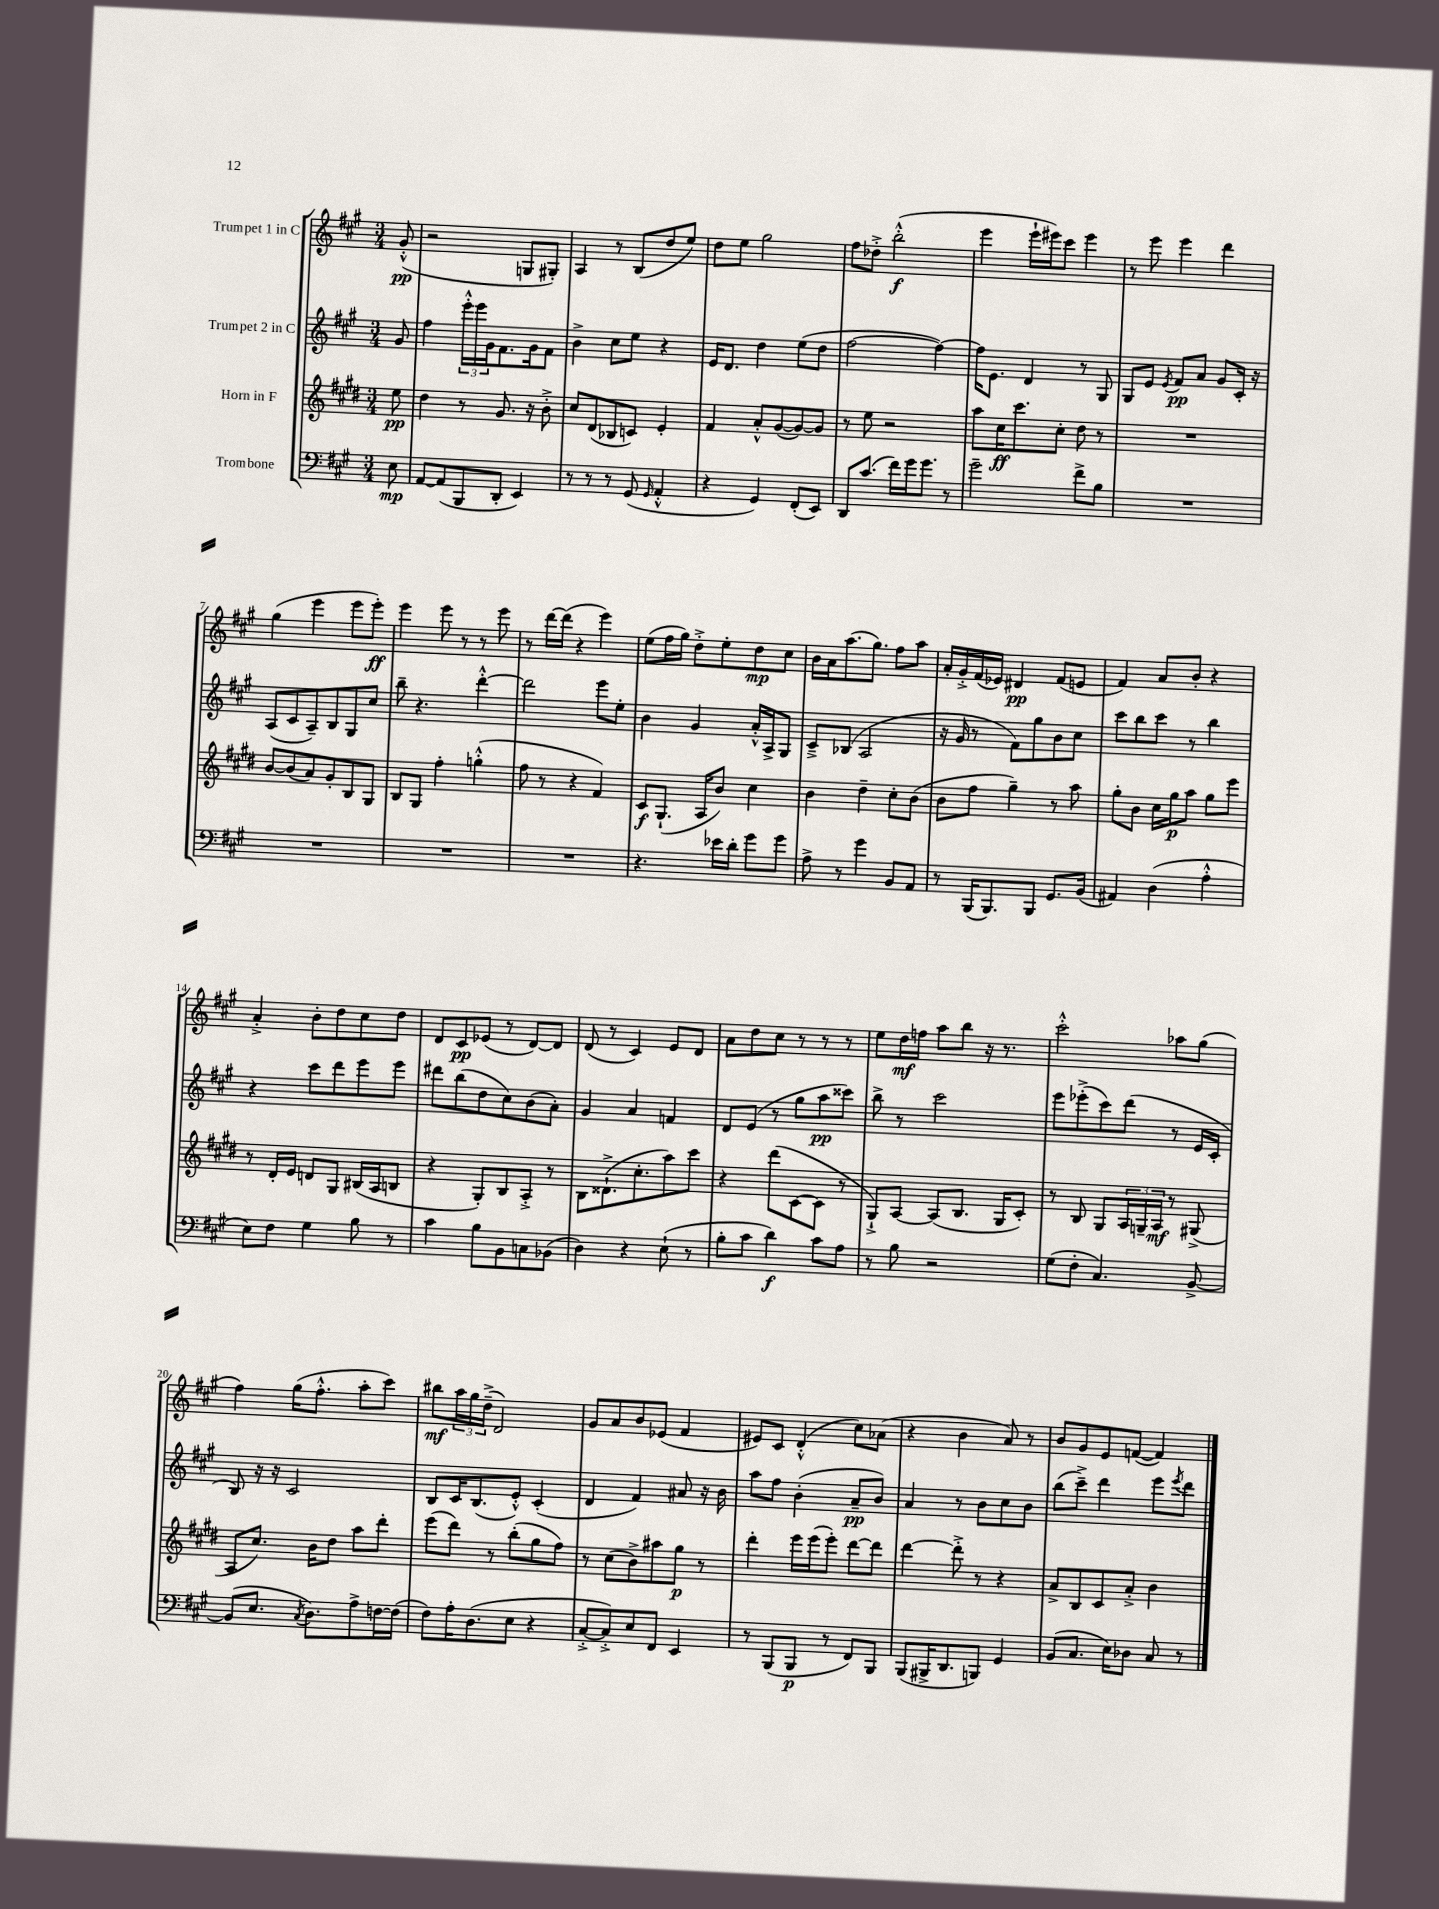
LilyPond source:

<<
\new StaffGroup <<
\new Staff = "s0" \with { instrumentName = "Trumpet 1 in C" } {
    \clef treble \key a \major \numericTimeSignature \time 3/4 \partial 8
    gis'8-.-^\pp( |
    r2 g8 gis8-.) |
    a4 r8 b8( d''8 e''8) |
    d''8 e''8 gis''2 |
    fis''8 des''8-.-> b''2-.-^\f( |
    e'''4 e'''16-! eis'''16) cis'''8 eis'''4 |
    r8 e'''8 e'''4 d'''4 |
    gis''4( e'''4 e'''8 e'''8-.\ff) |
    e'''4 e'''8 r8 r8 e'''8 |
    r8 d'''16~ d'''16( r4 e'''4) |
    e''8( fis''16 gis''16) d''8-.-> e''8-. d''8\mp cis''8 |
    b'16 a'16 a''8.( gis''8.) fis''8 a''8 |
    a'16-. gis'16-.-> fis'16( ees'16) dis'4\pp fis'8( e'8 |
    fis'4) a'8 b'8-. r4 |
    a'4-.-> b'8-. d''8 cis''8 d''8 |
    d'8 cis'8\pp ees'8( r8 d'8~) d'8 |
    d'8( r8 cis'4) e'8 d'8 |
    a'8 d''8 cis''8 r8 r8 r8 |
    e''8 d''16\mf f''16 a''8 b''8 r16 r8. |
    cis'''2-.-^ aes''8 gis''8( |
    fis''4) gis''16( fis''8.-.-^ a''8-. cis'''8) |
    bis''8\mf \tuplet 3/2 { a''16 gis''16 d''16--->( } d'2) |
    gis'8 a'8 b'8 ees'8( fis'4 |
    eis'8) cis'8 d'4-.-^( cis''8) aes'8( |
    r4 b'4 a'8) r8 |
    b'8 gis'8 e'8 f'8~( f'4) \bar "|." |
}
\new Staff = "s1" \with { instrumentName = "Trumpet 2 in C" } {
    \clef treble \key a \major \numericTimeSignature \time 3/4 \partial 8
    gis'8 |
    fis''4 \tuplet 3/2 { e'''16-.-^ e'''16 gis'16 } fis'8. gis'16 fis'8 |
    b'4-> cis''8 e''8 r4 |
    e'16 d'8. d''4 e''8( d''8 |
    fis''2~ fis''4~) |
    fis''16 e'8. d'4 r8 gis8 |
    gis8 e'8 \acciaccatura { e'8 } fis'8\pp a'8 gis'8 cis'16-. r16 |
    a8( cis'8 a8--) b8 gis8 cis''8 |
    b''8-- r4. d'''4~-.-^ |
    d'''2 e'''8 e''8-. |
    b'4 gis'4 a'16-.-^ a16-> gis8 |
    cis'8---> bes8( a2 |
    r16 gis'16 r8 fis'8) gis''8 b'8 cis''8 |
    cis'''8 b''8 cis'''8 r8 b''4 |
    r4 cis'''8 d'''8 e'''8 e'''8 |
    dis'''8 b''8( d''8 cis''8) b'8( a'8-.) |
    gis'4 a'4 f'4 |
    d'8 e'8( r8 gis''8 a''8\pp cisis'''8) |
    b''8-> r8 cis'''2 |
    e'''8 ees'''8-.->( cis'''8) d'''8( r8 e'16 cis'16-. |
    b8) r16 r16 cis'2 |
    b8 cis'16 b8.( e'8-.-^) cis'4-.( |
    d'4 fis'4) ais'8 r16 b'16 |
    a''8 fis''8 b'4-.( a'8--\pp b'8) |
    a'4 r8 b'8 cis''8 b'8 |
    b''8( cis'''8--->) d'''4 e'''8 \acciaccatura { e'''8 } d'''8 \bar "|." |
}
\new Staff = "s2" \with { instrumentName = "Horn in F" } {
    \clef treble \key e \major \numericTimeSignature \time 3/4 \partial 8
    e''8\pp |
    dis''4 r8 gis'8. r16 b'8-.-> |
    cis''8 dis'8( bes8 c'8) e'4-. |
    fis'4 a'8-.-^ gis'8~( gis'8~) gis'8 |
    r8 e''8 r2 |
    a''8 cis''16\ff cis'''8. cis''8-. dis''8 r8 |
    R2. |
    b'8~ b'8( a'8) gis'8-. b8 gis8 |
    b8 gis8 fis''4-. g''4-.-^( |
    fis''8 r8 r4 fis'4) |
    cis'8\f gis8.-!( a16 b'8) cis''4 |
    b'4 dis''4-- cis''8-. b'8( |
    b'8 fis''8 gis''4--) r8 a''8 |
    gis''8-. b'8 cis''16 gis''16\p a''8 gis''8 e'''8 |
    r8 dis'16-. e'16 d'8 gis8 bis16( a16 b8 |
    r4 gis8-.) b8 a8-.-> r8 |
    b8 disis'8.-!->( cis''8.-. a''8) cis'''8 |
    r4 dis'''8( cis'8~ cis'8 r8 |
    gis8-!->) a8~ a8( b8. gis16 cis'8-.) |
    r8 b8 gis8 \tuplet 3/2 { a16 g16-- a16\mf } r8 gis8->( |
    a8 cis''8.) b'16 dis''8 a''8 dis'''8-. |
    e'''8( dis'''8) r8 b''8-.( gis''8 fis''8) |
    r8 cis''8( b'8->) ais''8 gis''8\p r8 |
    dis'''4-. e'''16 e'''16( e'''8-.) dis'''8~ dis'''8 |
    dis'''4~ dis'''8-.-> r8 r4 |
    a'8-> b8 cis'8 a'8-.-> b'4 \bar "|." |
}
\new Staff = "s3" \with { instrumentName = "Trombone" } {
    \clef bass \key a \major \numericTimeSignature \time 3/4 \partial 8
    e8\mp |
    a,8~ a,8( b,,8 d,8-. e,4) |
    r8 r8 r8 gis,8( \grace { gis,16 } a,4-.-^ |
    r4 gis,4) fis,8-.( e,8) |
    d,8 cis'8.( fis'16) gis'16 gis'8. r8 |
    gis'2-- fis'8-> b8 |
    R2. |
    R2. |
    R2. |
    R2. |
    r4. ees'16 d'16-. gis'8 gis'8 |
    a8-> r8 gis'4 b,8 a,8 |
    r8 b,,16( b,,8.) b,,8 gis,8. b,16( |
    ais,4) d4( a4-.-^ |
    e8) fis8 gis4 b8 r8 |
    cis'4 b8 b,8 c8 bes,8( |
    d4) r4 e8-!( r8 |
    b8-. cis'8 d'4\f) cis'8 a8 |
    r8 b8 r2 |
    gis8( fis8-. cis4.) b,8~-> |
    b,8( e8. \acciaccatura { cis8 } d8.) a8-> f16~ f16( |
    fis8) a16-. d8.( e8 r4 |
    cis8~-.-> cis8-.->) e8 fis,8 e,4 |
    r8 b,,8( b,,8\p r8 fis,8) b,,8 |
    b,,8( bis,,16-> d,8. b,,8) gis,4 |
    b,8( cis8. e16) des8 cis8 r8 \bar "|." |
}
>>
>>
